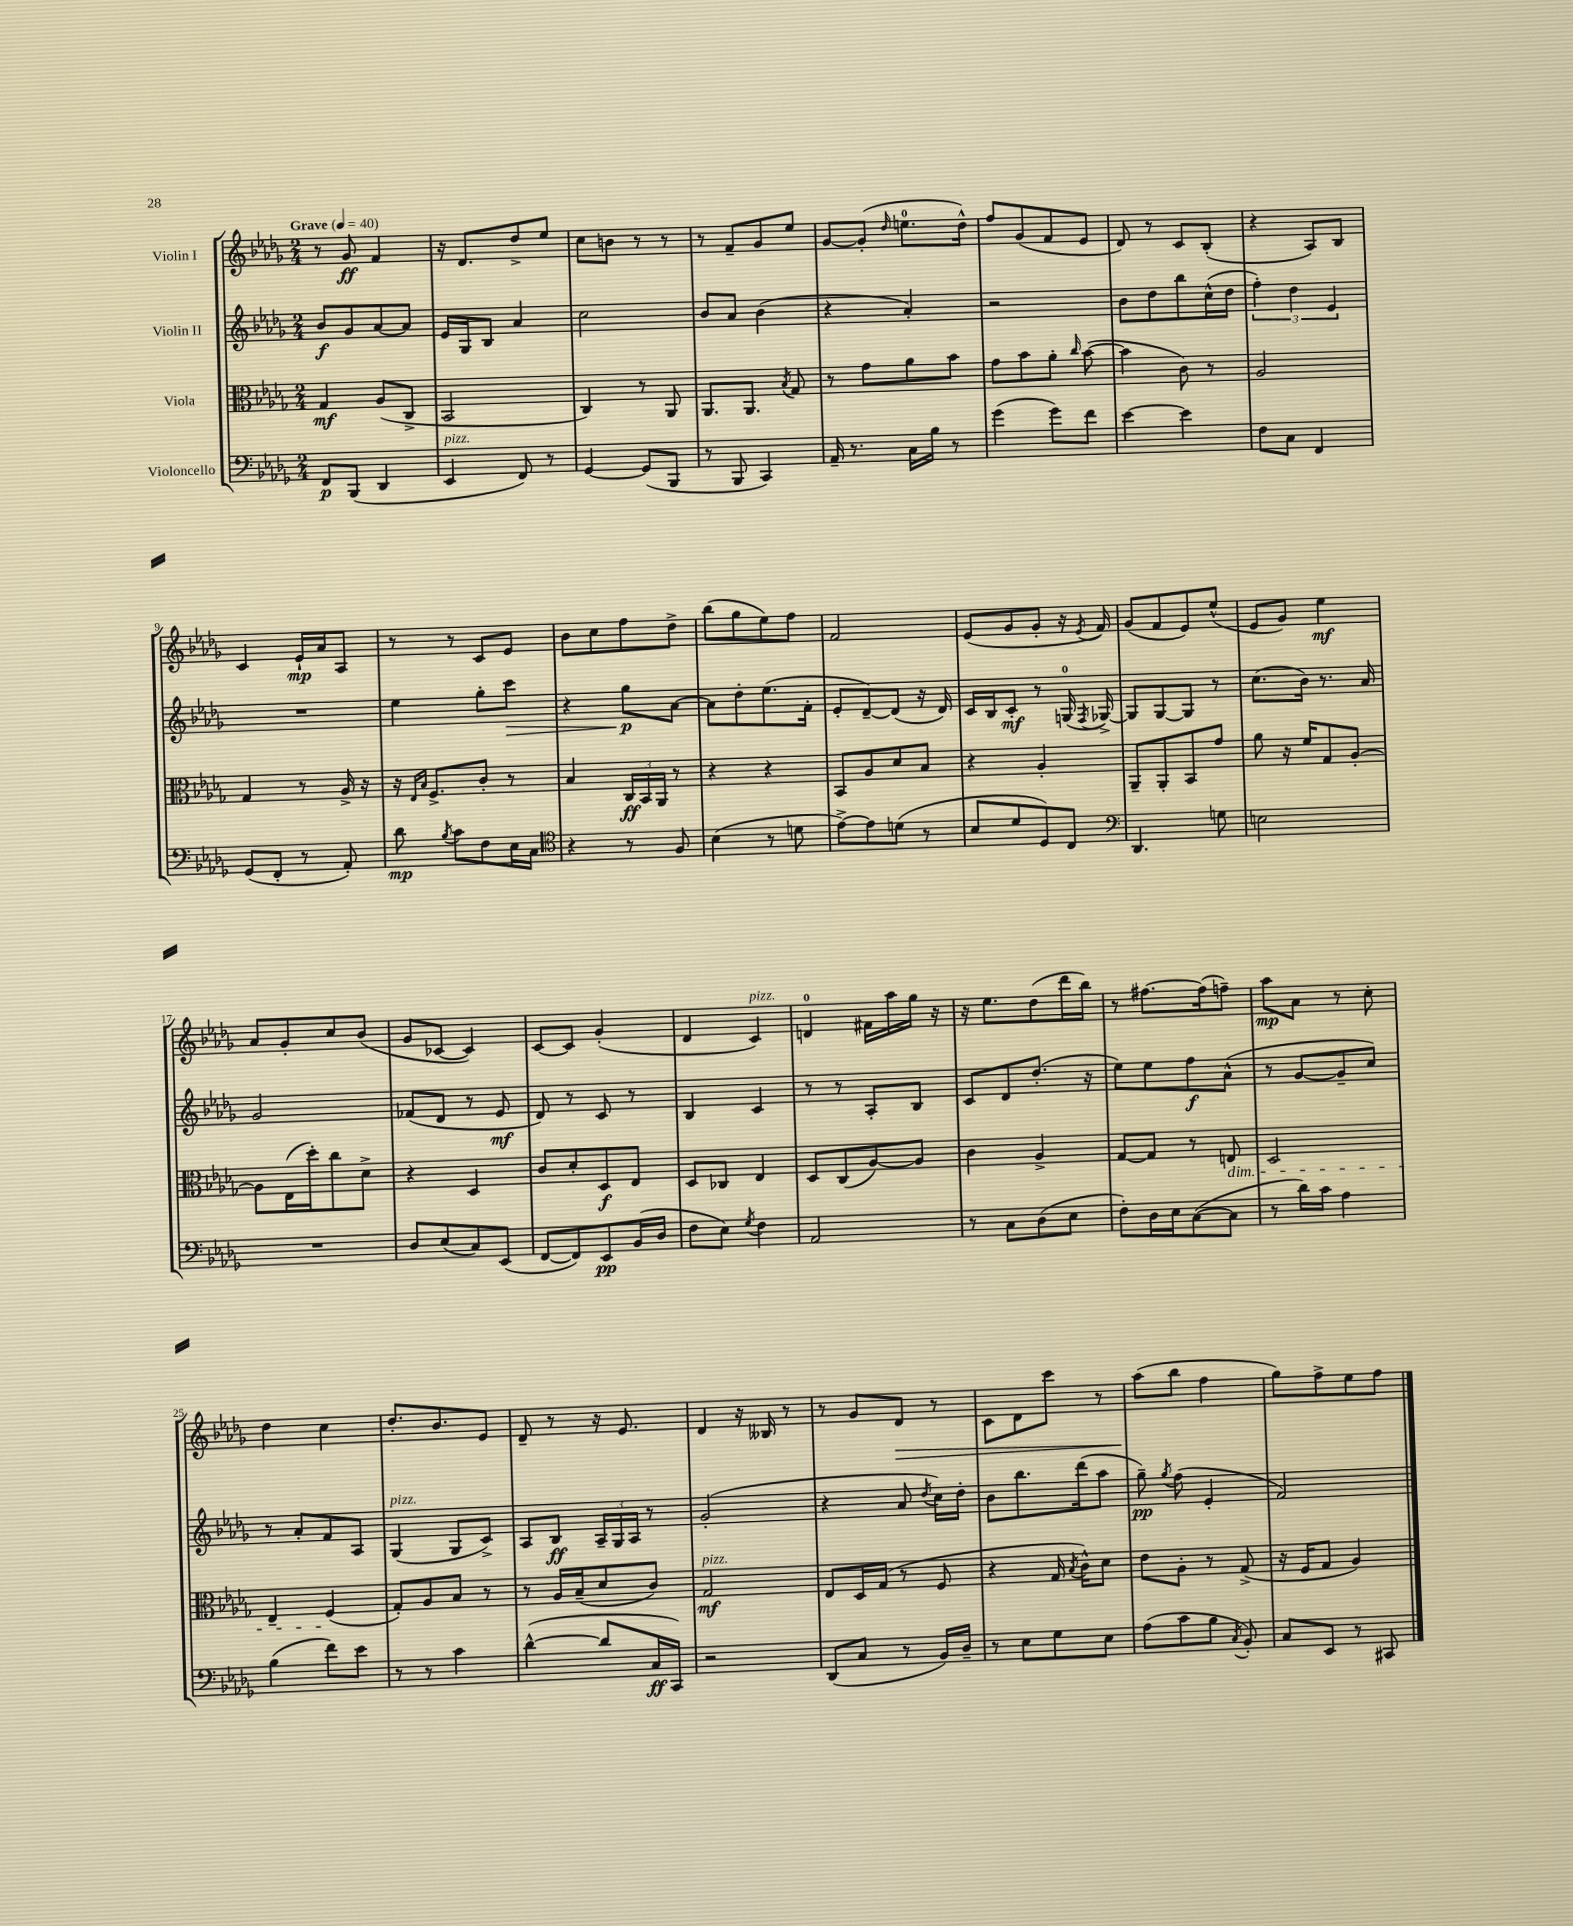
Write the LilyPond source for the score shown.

<<
\new StaffGroup <<
\new Staff = "s0" \with { instrumentName = "Violin I" } {
    \clef treble \key des \major \numericTimeSignature \time 2/4 \tempo "Grave" 4 = 40
    \autoBeamOff r8 ges'8\ff f'4 |
    r16 des'8.[ des''8-> ees''8] |
    c''8[ b'8] r8 r8 |
    r8 f'8[-- ges'8 ees''8] |
    ges'8[~ ges'8]-.( \grace { des''16 } e''8.[-0 des''16]-^) |
    f''8[ ges'8( f'8 ees'8] |
    des'8) r8 c'8[ bes8]-.( |
    r4 aes8[) bes8] |
    c'4 ees'16[-!\mp aes'16 aes8] |
    r8 r8 c'8[ ees'8] |
    bes'8[ c''8 f''8 des''8]-> |
    bes''8[( ges''8 ees''8) f''8] |
    f'2 |
    ees'8[( ges'8 ges'8]-. r16 \acciaccatura { ees'8 } f'16) |
    ges'8[( f'8 ees'8) ees''8]-^( |
    ees'8[ ges'8]) ees''4\mf |
    aes'8[ ges'8-. c''8 bes'8]( |
    ges'8[ ces'8]~ ces'4) |
    c'8[~ c'8] ges'4-.( |
    des'4 c'4^\markup { \italic "pizz." }) |
    d'4-0 fis'16[ aes''16 ges''16] r16 |
    r16 ees''8.[ des''8( des'''16 bes''16]) |
    r8 fis''8.[~ fis''16( f''8]--) |
    aes''8[\mp aes'8] r8 c''8-. |
    des''4 c''4 |
    des''8.[-. bes'8. ees'8] |
    des'8-- r8 r16 ees'8. |
    des'4 r16 beses16 r8 |
    r8 ges'8[ des'8]\> r8 |
    c'8[ des'8 c'''8] r8 |
    aes''8[\!( bes''8] f''4 |
    ges''8[) f''8-> ees''8 f''8] \bar "|." |
}
\new Staff = "s1" \with { instrumentName = "Violin II" } {
    \clef treble \key des \major \numericTimeSignature \time 2/4
    \autoBeamOff bes'8[\f ges'8 aes'8~ aes'8] |
    ees'16[ ges16 bes8] aes'4 |
    c''2 |
    bes'8[ aes'8] bes'4( |
    r4 aes'4-.) |
    r2 |
    bes'8[ des''8 bes''8 c''16-^( des''16] |
    \tuplet 3/2 { f''4-.) des''4 ees'4 } |
    R2 |
    ees''4 ges''8[-. c'''8]\> |
    r4 ges''8[\p\! aes'8]~ |
    aes'8[ des''8-. ees''8.( f'16]-. |
    ees'8[-. des'8~--) des'8]( r16 des'16) |
    c'16[ bes16 c'8]-.\mf r8 g16-0( \acciaccatura { f8 } ges16~->) |
    ges8[ ges8~ ges8] r8 |
    c''8.[( bes'16]) r8. aes'16 |
    ges'2 |
    fes'8[( des'8] r8 ees'8\mf |
    des'8) r8 c'8 r8 |
    bes4 c'4 |
    r8 r8 aes8[-. bes8] |
    c'8[ des'8 des''8.]-.( r16 |
    ees''8[) ees''8 f''8\f aes'8]-^( |
    r8 ges'8[~ ges'8-- c''8]) |
    r8 aes'8[-. f'8 aes8] |
    ges4^\markup { \italic "pizz." }( ges8[ c'8]->) |
    aes8[ bes8]\ff \tuplet 3/2 { aes16[-- ges16 aes16] } r8 |
    ges'2-.( |
    r4 aes'8 \acciaccatura { des''8 } c''16[) des''16]-. |
    bes'8[ bes''8. des'''16( aes''8] |
    ges''8--\pp) \acciaccatura { ges''8 } f''8( ees'4-. |
    f'2) \bar "|." |
}
\new Staff = "s2" \with { instrumentName = "Viola" } {
    \clef alto \key des \major \numericTimeSignature \time 2/4
    \autoBeamOff ges4\mf aes8[( c8]-> |
    bes,2 |
    c4) r8 aes,8 |
    aes,8.[ aes,8.] \acciaccatura { bes8 } ges8 |
    r8 ges'8[ aes'8 bes'8] |
    ges'8[ bes'8 aes'8]-. \grace { c''16 } bes'8~( |
    bes'4 c'8) r8 |
    aes2 |
    ges4 r8 aes16-> r16 |
    r16 \grace { ees16[ bes16] } f8.[-> c'8]-. r8 |
    bes4 \tuplet 3/2 { c16[\ff bes,16 aes,16] } r8 |
    r4 r4 |
    bes,8[ aes8 des'8 bes8] |
    r4 aes4-. |
    aes,8[-- aes,8-. bes,8 ges'8] |
    aes'8 r16 f'16[ ges8 aes8]~-. |
    aes8[ ees16( des''16-.) c''8 des'8]-> |
    r4 des4 |
    c'8[ des'8-. des8\f ees8] |
    des8[ ces8] ees4 |
    des8[ c8( aes8~) aes8] |
    c'4 aes4-> |
    ges8[~ ges8] r8 e8\dim |
    des2 |
    ees4-- f4\!( |
    ges8[-.) aes8 bes8] r8 |
    r8 aes16[ bes16--( des'8 c'8]) |
    ges2\mf^\markup { \italic "pizz." } |
    ees8[ des16 ges16]( r8 f8 |
    r4 ges16 \acciaccatura { bes8 } c'16[-^) des'8] |
    ees'8[ aes8]-. r8 ges8->( |
    r16 f16[ ges8] aes4) \bar "|." |
}
\new Staff = "s3" \with { instrumentName = "Violoncello" } {
    \clef bass \key des \major \numericTimeSignature \time 2/4
    \autoBeamOff f,8[\p bes,,8]( des,4 |
    ees,4^\markup { \italic "pizz." } f,8) r8 |
    ges,4~ ges,8[( bes,,8] |
    r8 bes,,8 c,4) |
    aes,16-- r8. c16[ bes16] r8 |
    ges'4( ges'8[) f'8] |
    ees'4~ ees'4 |
    f8[ c8] f,4 |
    ges,8[( f,8]-. r8 aes,8-.) |
    des'8\mp \acciaccatura { bes8 } c'8[ f8 ees16 c16] |
    \clef tenor r4 r8 f8 |
    bes4( r8 d'8 |
    ees'8[~->) ees'8 d'8]( r8 |
    bes8[ des'8 des8) c8] |
    \clef bass des,4. g8 |
    e2 |
    R2 |
    des8[ ees8( c8) ees,8]( |
    f,8[~ f,8) ees,8\pp bes,16( des16] |
    f8[ ees8]) \acciaccatura { ges8 } f4 |
    aes,2 |
    r8 c8[ des8( ees8] |
    f8[-.) des16 ees16 c8~( c8] |
    r8 des'16[) c'16] aes4 |
    bes4( f'8[) ees'8] |
    r8 r8 c'4 |
    des'4~-^( des'8[ c16\ff c,16]) |
    r2 |
    des,8[( c8] r8 bes,16[) des16]-- |
    r8 ees8[ ges8 ees8] |
    aes8[( c'8 bes8] \acciaccatura { c8 } bes,8-.) |
    c8[ ees,8] r8 cis,8 \bar "|." |
}
>>
>>
